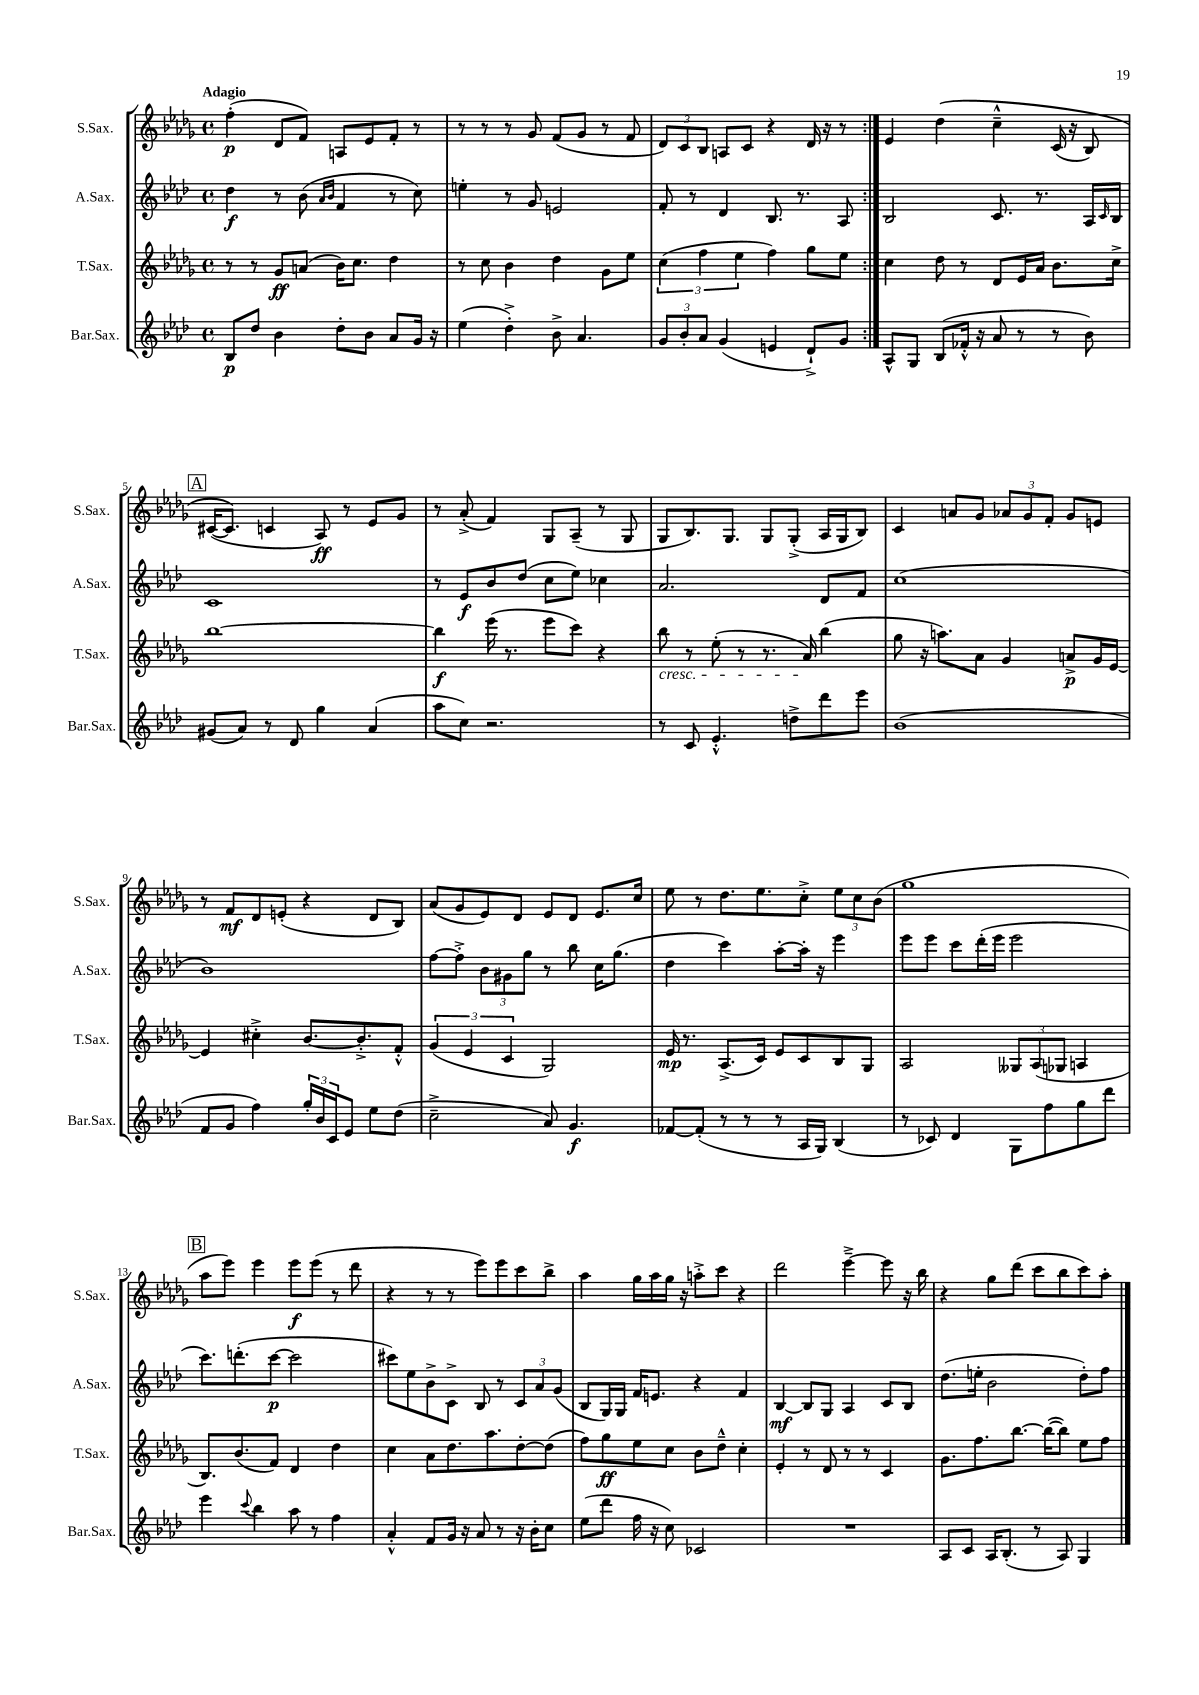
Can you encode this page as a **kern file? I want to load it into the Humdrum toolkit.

**kern	**kern	**kern	**kern
*staff4	*staff3	*staff2	*staff1
*clefG2	*clefG2	*clefG2	*clefG2
*k[b-e-a-d-]	*k[b-e-a-d-g-]	*k[b-e-a-d-]	*k[b-e-a-d-g-]
*M4/4	*M4/4	*M4/4	*M4/4
*met(c)	*met(c)	*met(c)	*met(c)
8B-/L	8r	4dd-\	(4ff'\
8dd-/J	8r	.	.
4b-\	8g-/L	8r	8d-/L
.	(8a/J	(8b-\	8f/J)
.	.	16qqa-/LL	.
.	.	16qqb-/JJ	.
8dd-'\L	16b-\LK)	4f/	8A/L
.	8.cc\J	.	.
8b-\J	.	.	8e-/
8a-/L	4dd-\	8r	8f'/J
16g/Jk	.	8cc\)	8r
16r	.	.	.
=	=	=	=
(4ee-\	8r	4ee'\	8r
.	8cc\	.	8r
4dd-'^\)	4b-\	8r	8r
.	.	8g/	8g-/
8b-^\	4dd-\	2e/	(8f/L
4.a-/	.	.	8g-/J
.	8g-\L	.	8r
.	8ee-\J	.	8f/
=	=	=	=
12g/L	(6cc\	8f'/	12d-/L)
12b-'/	.	.	12c/
.	.	8r	.
12a-/J	6ff\	.	12B-/J
(4g/	.	4d-/	8A/L
.	6ee-\	.	.
.	.	.	8c/J
4e/	4ff\)	8.B-/	4r
.	.	8.r	.
8d-`^/L)	8gg-\L	.	16d-/
.	.	.	16r
8g/J	8ee-\J	8A-/	8r
=:|!	=:|!	=:|!	=:|!
8A-^^/L	4cc\	2B-/	4e-/
8G/J	.	.	.
(8B-/L	8dd-\	.	&(4dd-\
16f-'^^/Jk	8r	.	.
16r	.	.	.
8a-/	8d-/L	8.c/	4cc~^^\
8r	16e-/L	.	.
.	16a-/JJ	8.r	.
8r	8.b-\L	.	(16c/
.	.	.	16r
8b-\)	.	16A-/LL	8B-/)
.	.	16qqc/	.
.	16cc^\Jk	16B-/JJ	.
=	=	=	=
(8g#/L	[1bb-	1c	([16c#/LK
.	.	.	8.c#/]J&)
8a-/J)	.	.	.
8r	.	.	4c/
8d-/	.	.	.
4gg\	.	.	8A-/)
.	.	.	8r
(4a-/	.	.	8e-/L
.	.	.	8g-/J
=	=	=	=
8aa-\L	4bb-\]	8r	8r
8cc\J)	.	8e-/L	(8a-'^/
2.r	(16eee-\	8b-/	4f/)
.	8.r	.	.
.	.	(8dd-/J	.
.	8eee-\L	8cc\L	8G-/L
.	8ccc\J)	8ee-\J)	(8A-~/J
.	4r	4cc-\	8r
.	.	.	8G-/
=	=	=	=
8r	8bb-\	2.a-/	8G-/L
8c/	8r	.	8.B-/)
4.e-'^^/	(8ee-'\	.	.
.	.	.	8.G-/J
.	8r	.	.
.	8.r	.	8G-/L
8dd^\L	.	.	(8G-'^/J
.	16a-/)	.	.
8ddd-\	(4bb-\	8d-/L	16A-/LL
.	.	.	16G-/J
8eee-\J	.	8f/J	8B-/J)
=	=	=	=
(1b-	8gg-\	(1cc	4c/
.	16r	.	.
.	8.aa\L)	.	.
.	.	.	8a/L
.	8a-\J	.	8g-/J
.	4g-/	.	12a-/L
.	.	.	12g-/
.	.	.	12f'/J
.	8a^/L	.	8g-/L
.	16g-/L	.	8e/J
.	[16e-/JJ	.	.
=	=	=	=
8f/L	4e-/]	1b-)	8r
8g/J	.	.	8f/L
4ff\)	4cc#'^\	.	8d-/
.	.	.	(8e'/J
24gg'/LL	[8.b-/L	.	4r
24b-/	.	.	.
24c/J	.	.	.
8e-/J	.	.	.
.	8.b-'^/]	.	.
8ee-\L	.	.	8d-/L
(8dd-\J	8f'^^/J	.	8B-/J)
=	=	=	=
2cc~^\	(6g-/	[8ff\L	(8a-/L
.	.	8ff'^\]J	8g-/
.	6e-/	.	.
.	.	12b-\L	8e-/)
.	6c/	12g#\	.
.	.	.	8d-/J
.	.	12gg\J	.
8a-/)	2G-/)	8r	8e-/L
4.g/	.	8bb-\	8d-/J
.	.	16cc\LK	8.e-/L
.	.	(8.gg\J	.
.	.	.	16cc/Jk
=	=	=	=
[8f-/L	16e-/	4dd-\	8ee-\
.	8.r	.	.
(8f-'/]J	.	.	8r
8r	(8.A-^/L	4ccc\)	8.dd-\L
8r	.	.	.
.	16c/Jk)	.	8.ee-\
8r	8e-/L	[8aa-'\L	.
16A-/LL	8c/	16aa-'\]Jk	8cc'^\J
16G/JJ)	.	16r	.
(4B-/	8B-/	4eee-\	12ee-\L
.	.	.	12cc\
.	8G-/J	.	.
.	.	.	(12b-\J
=	=	=	=
8r	2A-/	8eee-\L	1gg-
8c-/)	.	8eee-\J	.
4d-/	.	8ccc\L	.
.	.	(16ddd-'\L	.
.	.	16eee-\JJ	.
8G\L	12G--/L	2eee-\	.
.	(12A-/	.	.
8ff\	.	.	.
.	12G-/J	.	.
8gg\	4A/	.	.
8ddd-\J	.	.	.
=	=	=	=
4eee-\	8.B-/L)	8.ccc\L)	8aa-\L
.	.	.	8eee-\J)
.	(8.b-/	(8.ddd'\	.
8qqccc/	.	.	.
4bb-\	.	.	4eee-\
.	8f/J)	[8ccc\J	.
8aa-\	4d-/	2ccc\]	8eee-\L
8r	.	.	(8eee-\J
4ff\	4dd-\	.	8r
.	.	.	8ddd-\
=	=	=	=
4a-'^^/	4cc\	8ccc#\L)	4r
.	.	8ee-\	.
8f/L	8a-\L	8b-^\	8r
16g/Jk	8.dd-\	8c^\J	8r
16r	.	.	.
8a-/	.	8B-/	8eee-\L)
.	8.aa-\	.	.
8r	.	8r	8eee-\
16r	[8dd-'\	12c/L	8ccc\
16b-'\LK	.	.	.
.	.	12a-/	.
8cc\J	(8dd-\]J	.	8bb-^\J
.	.	(12g/J	.
=	=	=	=
(8ee-\L	8ff\L)	8B-/L	4aa-\
8ddd-\J	8gg-\	16G/L)	.
.	.	16G/JJ	.
16ff\	8ee-\	16f/LK	16gg-\LL
16r	.	8.e/J	16aa-\
8cc\)	8cc\J	.	16gg-\JJ
.	.	.	16r
2c-/	8b-\L	4r	8aa'^\L
.	8dd-~^^\J	.	8ccc\J
.	4cc'\	4f/	4r
=	=	=	=
1r	4e-'/	[4B-/	2ddd-\
.	8r	8B-/]L	.
.	8d-/	8G/J	.
.	8r	4A-/	[4eee-~^\
.	8r	.	.
.	4c/	8c/L	8eee-\]
.	.	8B-/J	16r
.	.	.	16bb-\
=	=	=	=
8A-/L	8.g-\L	(8.dd-\L	4r
8c/J	.	.	.
.	8.ff\	16ee'\Jk	.
16A-/LK	.	2b-\	8gg-\L
(8.B-'/J	.	.	.
.	[8.bb-\J	.	(8ddd-\J
8r	.	.	8ccc\L
.	(16bb-\_LK	.	.
8A-/)	8bb-\]J)	.	8bb-\
4G/	8ee-\L	8dd-'\L)	8ccc\)
.	8ff\J	8ff\J	8aa-'\J
==	==	==	==
*-	*-	*-	*-
